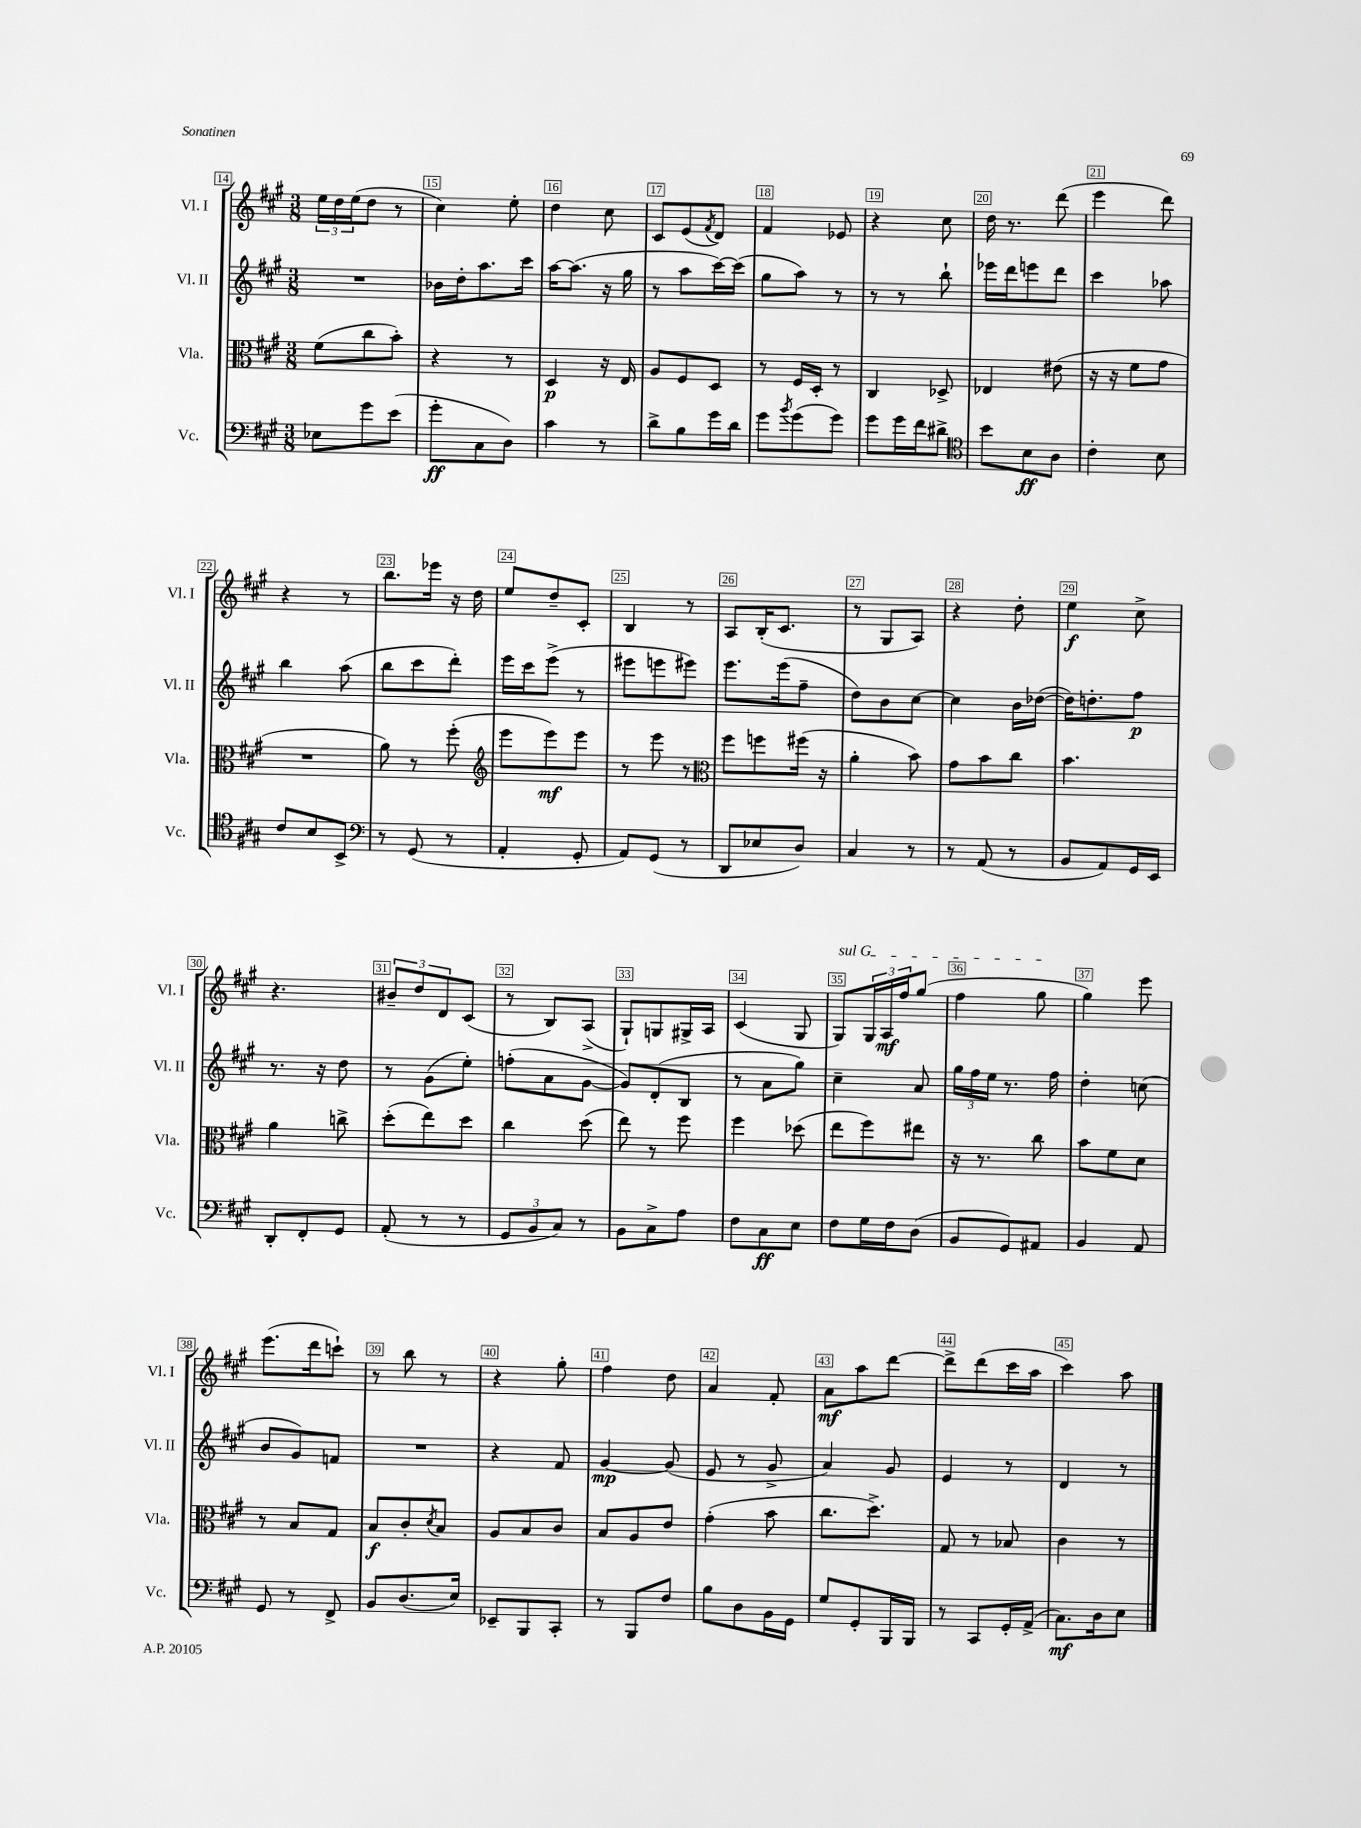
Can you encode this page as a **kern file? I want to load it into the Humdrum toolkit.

**kern	**dynam	**kern	**dynam	**kern	**dynam	**kern	**dynam
*part4	*part4	*part3	*part3	*part2	*part2	*part1	*part1
*staff4	*staff4	*staff3	*staff3	*staff2	*staff2	*staff1	*staff1
*I"Vc.	*	*I"Vla.	*	*I"Vl. II	*	*I"Vl. I	*
*I'Vc.	*	*I'Vla.	*	*I'Vl. II	*	*I'Vl. I	*
*clefF4	*	*clefC3	*	*clefG2	*	*clefG2	*
*k[f#c#g#]	*	*k[f#c#g#]	*	*k[f#c#g#]	*	*k[f#c#g#]	*
*M3/8	*	*M3/8	*	*M3/8	*	*M3/8	*
=14	=14	=14	=14	=14	=14	=14	=14
8E-X\L	.	(8f#\L	.	4.r	.	24ee\LL	.
.	.	.	.	.	.	24dd\	.
.	.	.	.	.	.	(24ee\J	.
8g#\	.	8cc#\	.	.	.	8dd\J	.
(8e\J	.	8b'\J)	.	.	.	8r	.
=15	=15	=15	=15	=15	=15	=15	=15
8g#'\L	ff	4r	.	16b-X\LL	.	4cc#\)	.
.	.	.	.	16dd'\J	.	.	.
8C#\	.	.	.	8.aa\	.	.	.
8D\J)	.	8r	.	.	.	8ee'\	.
.	.	.	.	16ccc#\Jk	.	.	.
=16	=16	=16	=16	=16	=16	=16	=16
4c#\	.	4D/	p	[16aa\KL	.	4dd\	.
.	.	.	.	(8.aa\J]	.	.	.
8r	.	16r	.	16r	.	8cc#\	.
.	.	16E/	.	16gg#\	.	.	.
=17	=17	=17	=17	=17	=17	=17	=17
8d^\L	.	8A/L	.	8r	.	8c#/L	.
8B\	.	8F#/	.	8aa\L	.	(8e/	.
.	.	.	.	.	.	8qf#/	.
16g#\L	.	8D/J	.	[16ccc#\L)	.	8d/J)	.
16d\JJ	.	.	.	(16ccc#\JJ]	.	.	.
=18	=18	=18	=18	=18	=18	=18	=18
8g#\L	.	8r	.	8gg#\L	.	4f#/	.
8qb/	.	.	.	.	.	.	.
(8g#\	.	16F#/LL	.	8aa\J)	.	.	.
.	.	16D'/JJ	.	.	.	.	.
8g#\J)	.	8r	.	8r	.	8e-X/	.
=19	=19	=19	=19	=19	=19	=19	=19
8g#\L	.	4C#/	.	8r	.	4r	.
16g#\L	.	.	.	8r	.	.	.
16f#\J	.	.	.	.	.	.	.
8d#X^\J	.	8D-X^/	.	8bb`\	.	8cc#\	.
=20	=20	=20	=20	=20	=20	=20	=20
*clefC4	*	*	*	*	*	*	*
8b\L	.	4E-X/	.	16eee-X\LL	.	16dd\	.
.	.	.	.	16ddd\J	.	8.r	.
8B\	ff	.	.	8eeen\	.	.	.
8A\J	.	(8e#X\	.	8ddd\J	.	(8ddd\	.
=21	=21	=21	=21	=21	=21	=21	=21
4c#'\	.	16r	.	4ccc#\	.	4eee\	.
.	.	16r	.	.	.	.	.
.	.	8f#\L	.	.	.	.	.
8B\	.	8g#\J	.	8aa-X\	.	8ddd\)	.
!!LO:LB:g=z
=22	=22	=22	=22	=22	=22	=22	=22
8c#/L	.	4.r	.	4bb\	.	4r	.
8B/	.	.	.	.	.	.	.
8BB^/J	.	.	.	(8aa\	.	8r	.
=23	=23	=23	=23	=23	=23	=23	=23
*clefF4	*	*	*	*	*	*	*
8r	.	8a\)	.	8bb\L	.	8.bb\L	.
(8GG#/	.	8r	.	8ccc#\	.	.	.
.	.	.	.	.	.	16eee-X\Jk	.
8r	.	(8ff#'\	.	8ddd'\J)	.	16r	.
.	.	.	.	.	.	16dd\	.
=24	=24	=24	=24	=24	=24	=24	=24
*	*	*clefG2	*	*	*	*	*
4AA'/	.	8eee\L	.	16eee\LL	.	8ee/L	.
.	.	.	.	16ccc#\J	.	.	.
.	.	8eee\)	mf	(8eee^\J	.	8dd~/	.
8GG#'/	.	8eee\J	.	8r	.	8c#'/J	.
=25	=25	=25	=25	=25	=25	=25	=25
8AA/L)	.	8r	.	8eee#X\L	.	4B/	.
(8GG#/J	.	8eee\	.	8eeen\	.	.	.
8r	.	8r	.	8eee#X\J)	.	8r	.
=26	=26	=26	=26	=26	=26	=26	=26
*	*	*clefC3	*	*	*	*	*
8DD/L	.	8ff#\L	.	8.eee\L	.	8A/L	.
8E-X/	.	8ffn\	.	.	.	(16B'/K	.
.	.	.	.	(16eee\k	.	8.c#/J	.
8D/J)	.	(16ff#X\Jk	.	8ff#~\J	.	.	.
.	.	16r	.	.	.	.	.
=27	=27	=27	=27	=27	=27	=27	=27
4C#/	.	4a'\	.	8dd\L)	.	8r	.
.	.	.	.	8b\	.	8G#/L	.
8r	.	8b\)	.	[8cc#\J	.	8A/J)	.
=28	=28	=28	=28	=28	=28	=28	=28
8r	.	8g#\L	.	4cc#\]	.	4r	.
(8AA/	.	8b\	.	.	.	.	.
8r	.	8cc#\J	.	16b\LL	.	8dd'\	.
.	.	.	.	([16dd-X\JJ	.	.	.
=29	=29	=29	=29	=29	=29	=29	=29
8BB/L	.	4.b\	.	16dd-\KL])	.	4ee\	f
.	.	.	.	8.ddn'\	.	.	.
8AA/)	.	.	.	.	.	.	.
16GG#/L	.	.	.	8ff#\J	p	8cc#^\	.
16EE/JJ	.	.	.	.	.	.	.
!!LO:LB:g=z
=30	=30	=30	=30	=30	=30	=30	=30
8DD'/L	.	4a\	.	8.r	.	4.r	.
8FF#'/	.	.	.	.	.	.	.
.	.	.	.	16r	.	.	.
8GG#/J	.	8ccn^\	.	8dd\	.	.	.
=31	=31	=31	=31	=31	=31	=31	=31
(8AA'/	.	(8dd'\L	.	8r	.	12b#X~/L	.
.	.	.	.	.	.	12dd/	.
8r	.	8ee\)	.	(8g#\L	.	.	.
.	.	.	.	.	.	12d/	.
8r	.	8dd\J	.	8ee'\J)	.	(8c#/J	.
=32	=32	=32	=32	=32	=32	=32	=32
12GG#/L	.	4cc#\	.	(8ffn'\L	.	8r	.
12BB/	.	.	.	.	.	.	.
.	.	.	.	8a\	.	8B/L)	.
12C#/J)	.	.	.	.	.	.	.
8r	.	(8dd\	.	[8g#\J	.	(8A^/J	.
=33	=33	=33	=33	=33	=33	=33	=33
8BB\L	.	8ee\)	.	8g#/L])	.	8G#`/L)	.
8C#^\	.	8r	.	(8d'/	.	8Gn/	.
8A\J	.	8ff#\	.	8B/J	.	16G#X^/L	.
.	.	.	.	.	.	16A/JJ	.
=34	=34	=34	=34	=34	=34	=34	=34
8F#\L	.	4ff#\	.	8r	.	(4c#/	.
8C#\	ff	.	.	8a\L	.	.	.
8E\J	.	(8dd-X\	.	8gg#\J)	.	8G#/	.
=35	=35	=35	=35	=35	=35	=35	=35
!	!	!	!	!	!	!LO:TX:a:i:t=sul G	!
8F#\L	.	8ee\L	.	4cc#~\	.	8G#/L)	.
16G#\L	.	8ff#\)	.	.	.	24G#/L	.
.	.	.	.	.	.	24A/	mf
16F#\J	.	.	.	.	.	.	.
.	.	.	.	.	.	24ff#/J	.
(8D\J	.	8ee#X\J	.	8a/	.	(8gg#/J	.
=36	=36	=36	=36	=36	=36	=36	=36
8BB/L	.	16r	.	24gg#\LL	.	4ff#\	.
.	.	.	.	24ff#\	.	.	.
.	.	8.r	.	.	.	.	.
.	.	.	.	24ee\JJ	.	.	.
8GG#/)	.	.	.	8.r	.	.	.
8AA#X/J	.	8cc#\	.	.	.	8gg#\	.
.	.	.	.	16ff#\	.	.	.
=37	=37	=37	=37	=37	=37	=37	=37
4BB/	.	8b\L	.	4dd'\	.	4gg#\)	.
.	.	8f#\	.	.	.	.	.
8AA/	.	8d\J	.	(8ccn\	.	8eee\	.
!!LO:LB:g=z
=38	=38	=38	=38	=38	=38	=38	=38
8GG#/	.	8r	.	8b/L	.	(8.eee\L	.
8r	.	8B/L	.	8g#/)	.	.	.
.	.	.	.	.	.	16ddd\k	.
8FF#^/	.	8G#/J	.	8fn/J	.	8cccn`\J)	.
=39	=39	=39	=39	=39	=39	=39	=39
8BB/L	.	8B/L	f	4.r	.	8r	.
(8.D/	.	8c#'/	.	.	.	8bb\	.
.	.	8qd/	.	.	.	.	.
.	.	8B/J	.	.	.	8r	.
16E/Jk)	.	.	.	.	.	.	.
=40	=40	=40	=40	=40	=40	=40	=40
8EE-X~/L	.	8A/L	.	4r	.	4r	.
8BBB/	.	8B/	.	.	.	.	.
8CC#'/J	.	8c#/J	.	8f#/	.	8gg#'\	.
=41	=41	=41	=41	=41	=41	=41	=41
8r	.	8B/L	.	[4g#/	mp	4ff#\	.
8BBB/L	.	8A/	.	.	.	.	.
8F#/J	.	8e/J	.	(8g#/]	.	8dd\	.
=42	=42	=42	=42	=42	=42	=42	=42
8B\L	.	(4g#'\	.	8e/	.	4a/	.
8D\	.	.	.	8r	.	.	.
16BB\L	.	8b\	.	8g#^/	.	8f#'/	.
16GG#\JJ	.	.	.	.	.	.	.
=43	=43	=43	=43	=43	=43	=43	=43
8G#/L	.	8.cc#\L	.	4a/)	.	8a\L	mf
8GG#'/	.	.	.	.	.	8aa\	.
.	.	8.dd^\J)	.	.	.	.	.
16BBB/L	.	.	.	8g#/	.	[8ddd\J	.
16BBB/JJ	.	.	.	.	.	.	.
=44	=44	=44	=44	=44	=44	=44	=44
8r	.	8G#/	.	4e/	.	8ddd^\L]	.
8CC#/L	.	8r	.	.	.	(8ddd\	.
16GG#'/L	.	8B-X/	.	8r	.	16ccc#\L	.
(16AA^/JJ	.	.	.	.	.	16aa\JJ	.
=45	=45	=45	=45	=45	=45	=45	=45
8.C#\L)	mf	4c#\	.	4d/	.	4ccc#\)	.
16D\k	.	.	.	.	.	.	.
8E\J	.	8r	.	8r	.	8aa\	.
==	==	==	==	==	==	==	==
*-	*-	*-	*-	*-	*-	*-	*-
